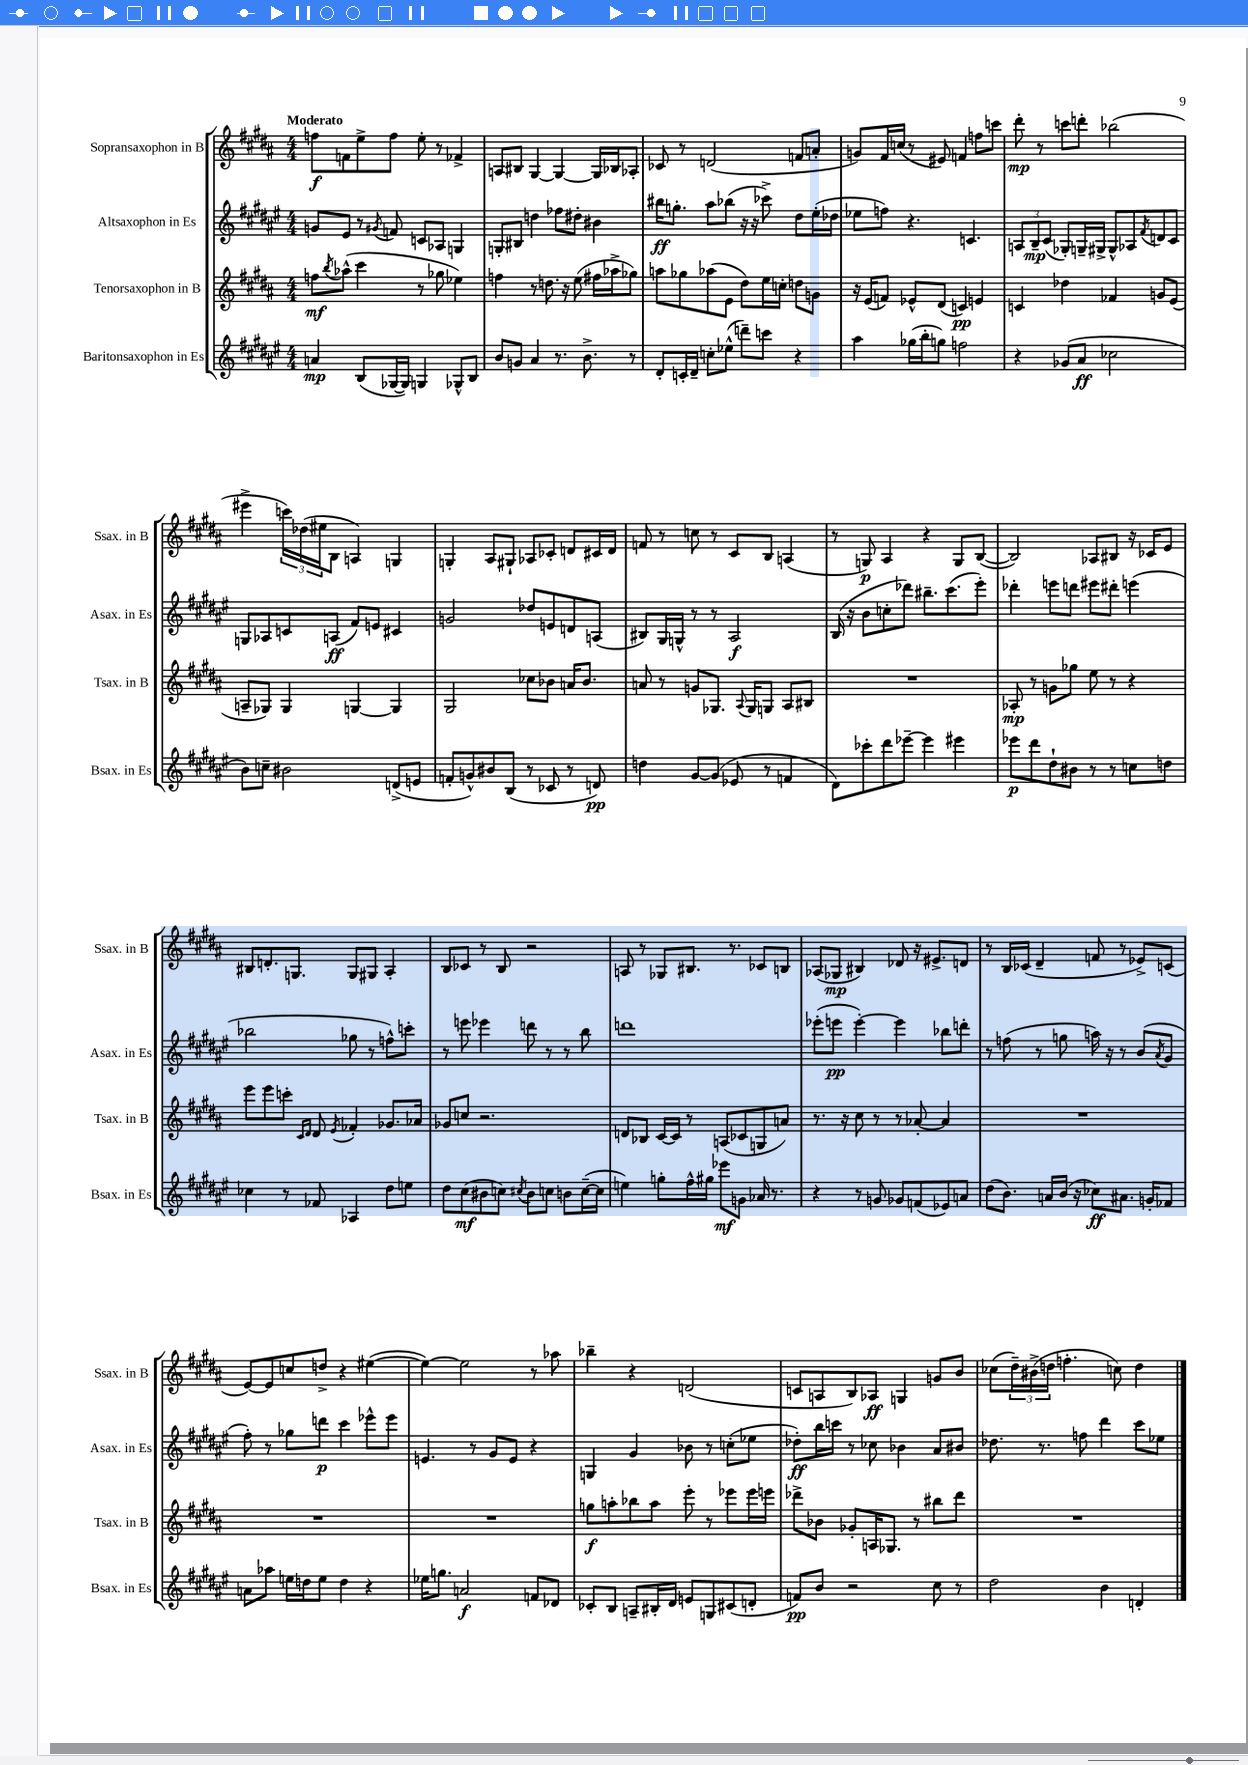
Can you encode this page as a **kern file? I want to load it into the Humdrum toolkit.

**kern	**dynam	**kern	**dynam	**kern	**dynam	**kern	**dynam
*part4	*part4	*part3	*part3	*part2	*part2	*part1	*part1
*staff4	*staff4	*staff3	*staff3	*staff2	*staff2	*staff1	*staff1
*I"Baritonsaxophon in Es	*	*I"Tenorsaxophon in B	*	*I"Altsaxophon in Es	*	*I"Sopransaxophon in B	*
*I'Bsax. in Es	*	*I'Tsax. in B	*	*I'Asax. in Es	*	*I'Ssax. in B	*
*clefG2	*	*clefG2	*	*clefG2	*	*clefG2	*
*k[f#c#g#d#a#e#]	*	*k[f#c#g#d#a#]	*	*k[f#c#g#d#a#e#]	*	*k[f#c#g#d#a#]	*
*M4/4	*	*M4/4	*	*M4/4	*	*M4/4	*
=1	=1	=1	=1	=1	=1	=1	=1
!	!	!	!	!	!	!LO:TX:a:B:t=Moderato	!
4an/	mp	8ffn\L	mf	8gn/L	.	8ffn\L	f
.	.	8qbb/	.	.	.	.	.
.	.	(8aa-X^^\J	.	8e#/J	.	8fn\	.
(8B/L	.	4ccc#\	.	8r	.	8ee^\	.
.	.	.	.	8qg#X/	.	.	.
[16G-X/L	.	.	.	8fn/	.	8ff\J	.
16G-/JJ])	.	.	.	.	.	.	.
4Gn/	.	8r	.	8cn/L	.	8ee'\	.
.	.	8gg-X\	.	8A-X/J	.	8r	.
8G-X^^/L	.	4ee-X\)	.	4Gn/	.	4f-X^/	.
8B/J	.	.	.	.	.	.	.
=2	=2	=2	=2	=2	=2	=2	=2
8b/L	.	4ffn\	.	8Gn'/L	.	8An/L	.
8gn/J	.	.	.	8B#X/J	.	8B#X/J	.
4a#/	.	8r	.	4ddn\	.	[4G#/	.
.	.	8.ddn\	.	.	.	.	.
8.r	.	.	.	8ff-X\L	.	4G#/_	.
.	.	16r	.	.	.	.	.
.	.	(8ee\	.	8dd#X'\J	.	.	.
8.b^\	.	.	.	.	.	.	.
.	.	16ff#X\LL	.	4b#X\	.	16G#/LL]	.
.	.	16aa-X^\J	.	.	.	16B-X/J	.
8r	.	8gg-X\J)	.	.	.	8A-X'/J	.
=3	=3	=3	=3	=3	=3	=3	=3
8d#'/L	.	8aan\L	.	16bb#X\KL	ff	8c-X/	.
.	.	.	.	8.ggn'\J	.	.	.
16cn'/L	.	8gg-X\	.	.	.	8r	.
16d#~/JJ	.	.	.	.	.	.	.
8ccn'\L	.	(8aa-X\	.	8aa#\L	.	(2dn/	.
(8ee-X^^\J	.	8e\J	.	(8bb-X\J	.	.	.
8dddn~\L)	.	8dd#\L)	.	16r	.	.	.
.	.	.	.	16r	.	.	.
8cccn\J	.	16ee\L	.	8ccc-X^\)	.	.	.
.	.	16ccn'\JJ	.	.	.	.	.
4r	.	8ddn\L	.	8dd#\L	.	8fn/L	.
.	.	8gn\J	.	(16ee#'\L	.	8an'/J	.
.	.	.	.	16dd-X\JJ	.	.	.
=4	=4	=4	=4	=4	=4	=4	=4
4aa#\	.	16r	.	8ee-X\L	.	8gn/L)	.
.	.	(16e/KL	.	.	.	.	.
.	.	8fn/J)	.	8ffn\J)	.	16f#/L	.
.	.	.	.	.	.	(16ccn/JJ	.
(16gg-X\LL	.	8e-X^^/L	.	4.r	.	8r	.
16bb'\J	.	.	.	.	.	.	.
8ggn\J)	.	(8d#/J	.	.	.	8e#X/)	.
2ffn\	.	4cn/)	pp	.	.	4fn/	.
.	.	.	.	4.cn/	.	.	.
.	.	4en/	.	.	.	8ffn\L	.
.	.	.	.	.	.	8cccn\J	.
=5	=5	=5	=5	=5	=5	=5	=5
4r	.	4cn/	.	12An/L	.	8ddd#'\	mp
.	.	.	.	12B~/	mp	.	.
.	.	.	.	.	.	8r	.
.	.	.	.	(12c#/J	.	.	.
(8g-X/L	.	4dd-X\	.	8G-X'/L)	.	8cccn\L	.
8a#/J	ff	.	.	16Gn~/L	.	8dddn'\J	.
.	.	.	.	16G#X^/JJ	.	.	.
2cc-X\	.	4f-X/	.	8G#^^/L	.	(2bb-X\	.
.	.	.	.	8A-X/	.	.	.
.	.	.	.	8qf#/	.	.	.
.	.	8gn/L	.	8dn/	.	.	.
.	.	(8e/J	.	8c#/J	.	.	.
!!LO:LB:g=z
=6	=6	=6	=6	=6	=6	=6	=6
8b\L)	.	8An~/L	.	8Gn/L	.	4eee#X^\	.
8ccn~\J	.	8G-X/J)	.	8A-X/	.	.	.
2b#X\	.	4G-/	.	8cn/	.	24cccn\LL)	.
.	.	.	.	.	.	(24dd-X\	.
.	.	.	.	.	.	24ee#X\J	.
.	.	.	.	(8An/J	ff	8B\J	.
.	.	[4Gn/	.	8f#/L)	.	4An/)	.
.	.	.	.	8en/J	.	.	.
(8dn^/L	.	4G/]	.	4c#X/	.	4Gn/	.
8en/J	.	.	.	.	.	.	.
=7	=7	=7	=7	=7	=7	=7	=7
8fn'/L	.	2G#/	.	2gn/	.	4Gn'/	.
8gn^^/)	.	.	.	.	.	.	.
8b#X/	.	.	.	.	.	8A#/L	.
(8B/J	.	.	.	.	.	8G#X`/J	.
8r	.	8cc-X\L	.	8dd-X/L	.	8A-X/L	.
8c-X/	.	8b-X\J	.	8en/	.	8c-X'/J	.
8r	.	16an/KL	.	8dn/	.	8dn/L	.
.	.	8.b-/J	.	.	.	.	.
8dn/)	pp	.	.	(8An/J	.	16c#X/L	.
.	.	.	.	.	.	16d/JJ	.
=8	=8	=8	=8	=8	=8	=8	=8
4ddn\	.	8an/	.	8B#X/L)	.	8fn/	.
.	.	8r	.	16G#/L	.	8r	.
.	.	.	.	16Gn^^/JJ	.	.	.
[8g#/L	.	8gn/L	.	8r	.	8ccn\	.
(8g#/J]	.	8.G-X/J	.	8r	.	8r	.
8e-X/	.	.	.	2A#/	f	8c#/L	.
.	.	8qqA#/	.	.	.	.	.
.	.	16G-/KL	.	.	.	.	.
8r	.	8Gn/J	.	.	.	8B/J	.
4fn/	.	8A#/L	.	.	.	(4An/	.
.	.	8B#X/J	.	.	.	.	.
=9	=9	=9	=9	=9	=9	=9	=9
8d#\L)	.	1r	.	(16B/	.	8r	.
.	.	.	.	16r	.	.	.
8ccc-X'\	.	.	.	8b\L	.	8Gn/)	p
8ddd#\	.	.	.	8ccn'\	.	4A#/	.
[8eee-X~\J	.	.	.	8ddd-X\J)	.	.	.
4eee-\]	.	.	.	8.bb#X~\L	.	4r	.
.	.	.	.	(8.ccc#\	.	.	.
4eee#X\	.	.	.	.	.	8G/L	.
.	.	.	.	8eee#'\J)	.	([8B/J	.
=10	=10	=10	=10	=10	=10	=10	=10
8eee-X\L	p	8A-X'/	mp	4ddd-X'\	.	2B/])	.
8ddd#\	.	8r	.	.	.	.	.
8dd#`\	.	8gn\L	.	8eeen\L	.	.	.
8b#X\J	.	8gg-X\J	.	8dddn\J	.	.	.
8r	.	8ee\	.	8eee#X\L	.	8A-X/L	.
8r	.	8r	.	8ddd#X'\J	.	8B#X/J	.
8ccn\L	.	4r	.	(4eeen\	.	16r	.
.	.	.	.	.	.	16c-X/KL	.
8ddn\J	.	.	.	.	.	8e/J	.
!!LO:LB:g=z
=11	=11	=11	=11	=11	=11	=11	=11
4cc-X\	.	8eee\L	.	2bb-X\	.	8B#X/L	.
.	.	8eee\	.	.	.	8.dn'/	.
8r	.	8cccn'\J	.	.	.	.	.
.	.	.	.	.	.	8.Gn/J	.
.	.	16qqc#/LL	.	.	.	.	.
.	.	16qqd#/JJ	.	.	.	.	.
8f-X/	.	8d#/	.	.	.	.	.
.	.	8qe/	.	.	.	.	.
4A-X/	.	4f-X'/	.	8gg-X\	.	8G/L	.
.	.	.	.	8r	.	8G#X/J	.
8dd#\L	.	8.g-X/L	.	8ffn^^\L)	.	4A#'/	.
8een\J	.	.	.	8cccn'\J	.	.	.
.	.	16a-X/Jk	.	.	.	.	.
=12	=12	=12	=12	=12	=12	=12	=12
8dd#\L	.	8g-X/L	.	8r	.	8B/L	.
(8cc#\	mf	8ccn/J	.	8eeen\	.	8c-X/J	.
8b#X\	.	2.r	.	4eee-X\	.	8r	.
8ccn\J)	.	.	.	.	.	8B/	.
8qcc#X/	.	.	.	.	.	.	.
8b#\L	.	.	.	8dddn\	.	2r	.
8ccn\J	.	.	.	8r	.	.	.
8bn\L	.	.	.	8r	.	.	.
([16cc~\L	.	.	.	8bb\	.	.	.
16cc\JJ]	.	.	.	.	.	.	.
=13	=13	=13	=13	=13	=13	=13	=13
4een\)	.	8dn/L	.	1dddn	.	8An/	.
.	.	8B-X/J	.	.	.	8r	.
8ggn'\L	.	[16c#/LL	.	.	.	8G-X/L	.
.	.	16c#/JJ]	.	.	.	.	.
16ff#^^\L	.	8r	.	.	.	8.B#X/J	.
16gg#X\JJ	.	.	.	.	.	.	.
8eee-X\L	mf	(8An/L	.	.	.	.	.
.	.	.	.	.	.	8.r	.
8gn\J	.	8c-X/	.	.	.	.	.
16a-X/	.	8Gn/	.	.	.	8c-X/L	.
8.r	.	.	.	.	.	.	.
.	.	8an/J)	.	.	.	8Bn/J	.
=14	=14	=14	=14	=14	=14	=14	=14
4r	.	8.r	.	(8eee-X'\L	.	(8A-X/L	.
.	.	.	.	8eeen\J	pp	8G-X/J	mp
.	.	16r	.	.	.	.	.
8r	.	8cc#\	.	[4eee'\)	.	4B#X/)	.
8gn/	.	8r	.	.	.	.	.
8g-X/L	.	8r	.	4eee\]	.	8d-X/	.
(8fn/	.	[8a-X'/	.	.	.	16r	.
.	.	.	.	.	.	8.e#X^/L	.
8e-X/)	.	4a-/]	.	8bb-X\L	.	.	.
8an/J	.	.	.	8dddn'\J	.	8dn/J	.
=15	=15	=15	=15	=15	=15	=15	=15
(8dd#\L	.	1r	.	8r	.	8r	.
8.b\J)	.	.	.	(8ffn\	.	16B/LL	.
.	.	.	.	.	.	(16c-X/JJ	.
.	.	.	.	8r	.	4d#~/	.
16an/LL	.	.	.	.	.	.	.
(16b/JJ	.	.	.	8ggn\	.	.	.
16r	.	.	.	.	.	.	.
8cc-X\L)	ff	.	.	16aan\)	.	8fn/	.
.	.	.	.	16r	.	.	.
8.a#X\J	.	.	.	8r	.	8r	.
.	.	.	.	(8b/L	.	8e-X^/L)	.
16gn'/KL	.	.	.	.	.	.	.
.	.	.	.	8qa#/	.	.	.
8f-X/J	.	.	.	8g#/J	.	(8cn/J	.
!!LO:LB:g=z
=16	=16	=16	=16	=16	=16	=16	=16
8an\L	.	1r	.	8ff#'\)	.	[8e/L)	.
8aa-X\J	.	.	.	8r	.	8e/]	.
16een\LL	.	.	.	8gg-X\L	.	8ccn/	.
16ddn\J	.	.	.	.	.	.	.
8ee\J	.	.	.	8dddn\J	p	8ddn^/J	.
4dd\	.	.	.	4ccc#\	.	4r	.
4r	.	.	.	8eee-X^^\L	.	([4ee#X\	.
.	.	.	.	8eee-\J	.	.	.
=17	=17	=17	=17	=17	=17	=17	=17
16ee-X\KL	.	1r	.	4.en/	.	4ee#\_)	.
8.ggn\J	.	.	.	.	.	.	.
2an/	f	.	.	.	.	2ee#\]	.
.	.	.	.	8r	.	.	.
.	.	.	.	8g#/L	.	.	.
.	.	.	.	8e/J	.	.	.
8fn/L	.	.	.	4r	.	8r	.
8d-X/J	.	.	.	.	.	8aa-X\	.
=18	=18	=18	=18	=18	=18	=18	=18
8c-X'/L	.	8ggn\L	f	4Gn/	.	4bb-X~\	.
8B/J	.	8aan'\	.	.	.	.	.
8An~/L	.	8bb-X\	.	4g#/	.	4r	.
16B#X'/L	.	8aa\J	.	.	.	.	.
16d#/JJ	.	.	.	.	.	.	.
8en/L	.	8eee'\	.	8b-X\	.	(2dn/	.
8Gn/	.	8r	.	8r	.	.	.
(8c#X/	.	8eee-X\L	.	(8ccn'\L	.	.	.
8dn'/J	.	16eee-\L	.	8ee-X\J	.	.	.
.	.	16eeen\JJ	.	.	.	.	.
=19	=19	=19	=19	=19	=19	=19	=19
8fn/L)	pp	8ddd-X^\L	.	8dd-X'\L)	ff	8cn/L	.
8b/J	.	8b-X\J	.	16bb\L	.	8An/	.
.	.	.	.	16cccn\JJ	.	.	.
2r	.	8g-X'/L	.	8r	.	8B/)	.
.	.	16An/K	.	8cc-X\	.	8A-X/J	ff
.	.	8.G-X/J	.	.	.	.	.
.	.	.	.	4b-X\	.	4Gn/	.
.	.	8r	.	.	.	.	.
8cc#\	.	8bb#X\L	.	8a#/L	.	8gn/L	.
8r	.	8ddd-\J	.	8b#X/J	.	8b/J	.
=20	=20	=20	=20	=20	=20	=20	=20
2dd#\	.	1r	.	8.dd-X\	.	(8cc-X\L	.
.	.	.	.	.	.	24dd#~\L)	.
.	.	.	.	.	.	(24b#X^\	.
.	.	.	.	8.r	.	.	.
.	.	.	.	.	.	24ddn\JJ	.
.	.	.	.	.	.	4.ffn'\	.
.	.	.	.	8ffn\	.	.	.
4b\	.	.	.	4ddd#\	.	.	.
.	.	.	.	.	.	8ccn\)	.
4dn'/	.	.	.	8ccc#\L	.	4dd\	.
.	.	.	.	8ee-X\J	.	.	.
==	==	==	==	==	==	==	==
*-	*-	*-	*-	*-	*-	*-	*-
